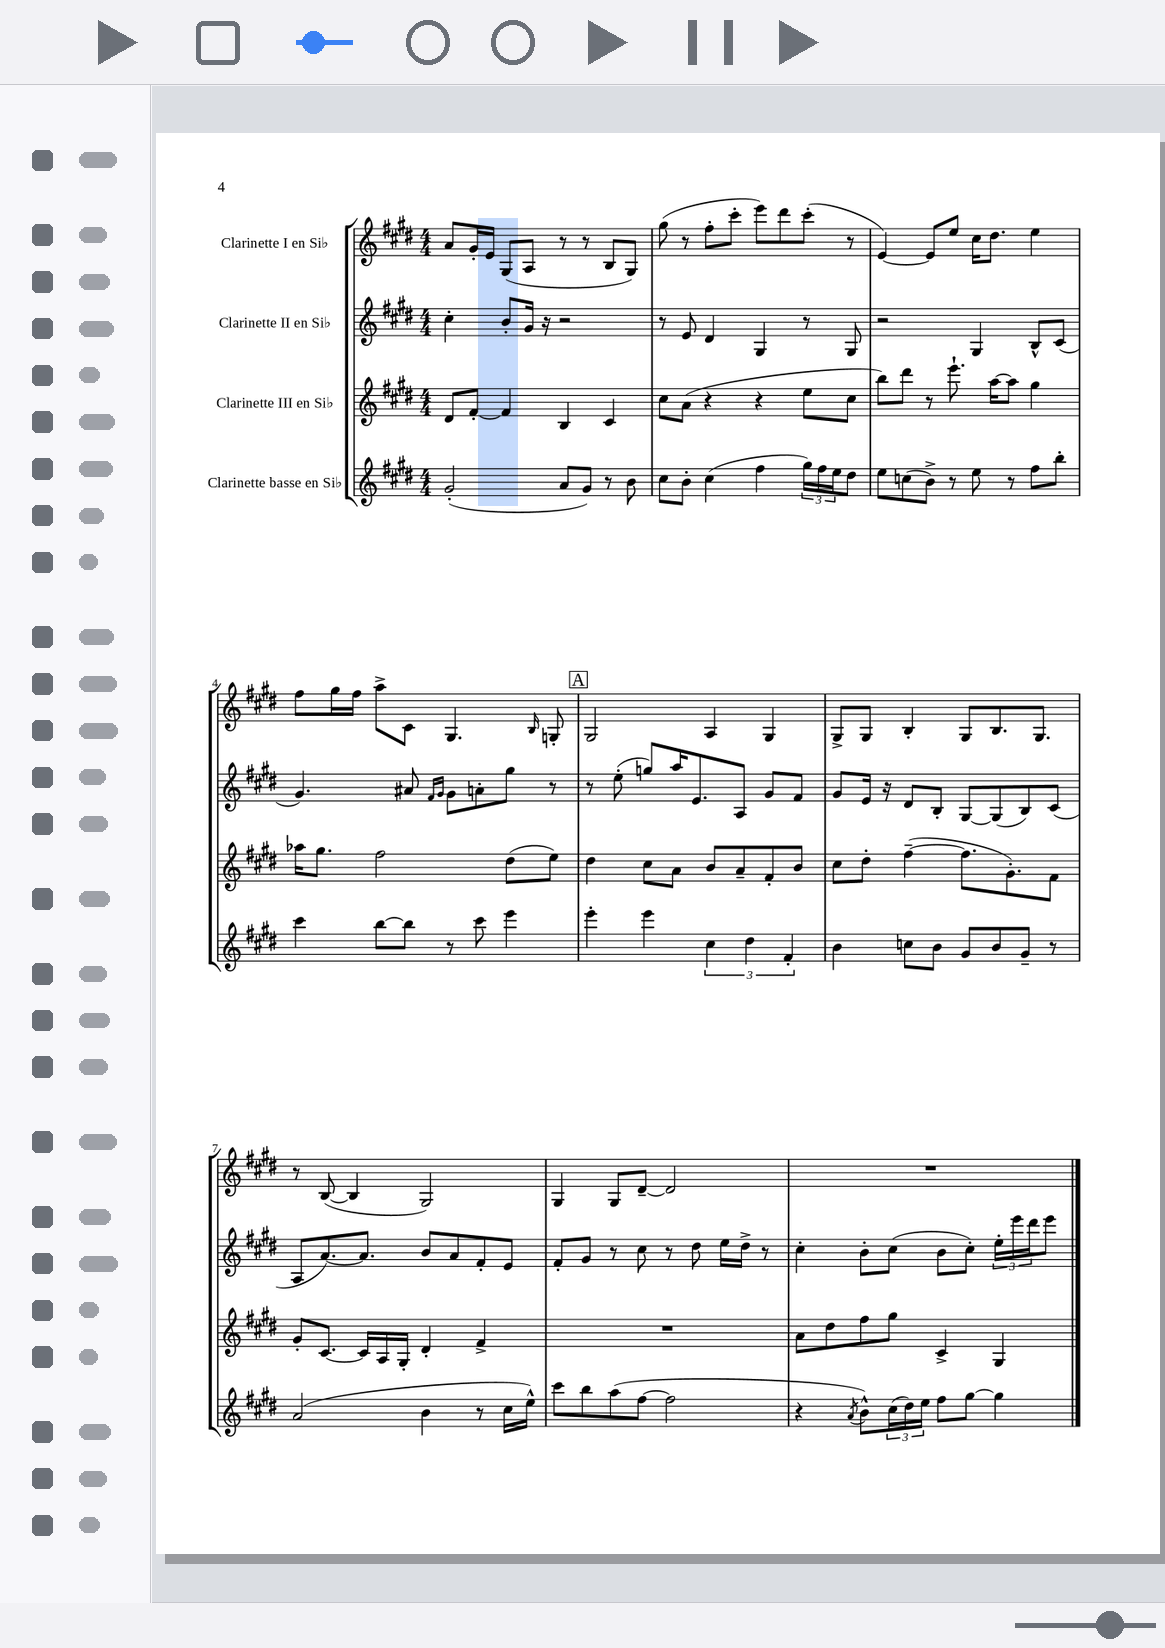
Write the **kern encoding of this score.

**kern	**kern	**kern	**kern
*staff4	*staff3	*staff2	*staff1
*clefG2	*clefG2	*clefG2	*clefG2
*k[f#c#g#d#]	*k[f#c#g#d#]	*k[f#c#g#d#]	*k[f#c#g#d#]
*M4/4	*M4/4	*M4/4	*M4/4
(2g#'/	8d#/L	4cc#'\	8a/L
.	[8f#'/J	.	16g#'/L
.	.	.	16e/JJ
.	4f#/]	8b'/L	(8G#/L
.	.	16g#/Jk	8A/J
.	.	16r	.
8a/L	4B/	2r	8r
8g#/J)	.	.	8r
8r	4c#/	.	8B/L
8b\	.	.	8G#/J)
=	=	=	=
8cc#\L	8cc#\L	8r	(8gg#\
8b'\J	(8a\J	8e/	8r
(4cc#\	4r	4d#/	8ff#'\L
.	.	.	8ccc#'\J
4ff#\	4r	4G#/	8eee\L)
.	.	.	8ddd#\
24gg#\LL)	8ee\L	8r	(8ccc#'\J
24ff#\	.	.	.
24ee\J	.	.	.
8dd#\J	8cc#\J	8G#/	8r
=	=	=	=
8ee\L	8bb\L)	2r	[4e/)
(8cc\	8ddd#\J	.	.
8b^\J)	8r	.	8e/]L
8r	8.eee`\	.	8ee/J
8ee\	.	4G#/	16cc#\LK
.	[16aa\LK	.	8.dd#\J
8r	8aa\]J	.	.
8ff#\L	4gg#\	8B^^/L	4ee\
8bb'\J	.	(8c#/J	.
=	=	=	=
4ccc#\	16aa-\LK	4.g#/)	8ff#\L
.	8.gg#\J	.	.
.	.	.	16gg#\L
.	.	.	16ff#\JJ
[8bb\L	2ff#\	.	8aa^\L
8bb\]J	.	8a#/	8c#\J
.	.	16qqf#/LL	.
.	.	16qqg#/JJ	.
8r	.	8g#\L	4.G#/
8ccc#\	.	8a'\	.
4eee\	(8dd#\L	8gg#\J	.
.	.	.	16qqB/
.	8ee\J)	8r	8G'/
=	=	=	=
4eee'\	4dd#\	8r	2G#/
.	.	(8ee'\	.
4eee\	8cc#\L	8gg/L)	.
.	8a\J	16aa/K	.
.	.	8.e/	.
6cc#\	8b/L	.	4A/
.	8a~/	8A/J	.
6dd#\	.	.	.
.	8f#'/	8g#/L	4G#/
6f#'/	.	.	.
.	8b/J	8f#/J	.
=	=	=	=
4b\	8cc#\L	8g#/L	8G#^/L
.	8dd#'\J	16e/Jk	8G#/J
.	.	16r	.
8cc\L	([4ff#~\	8d#/L	4B'/
8b\J	.	8B'/J	.
8g#/L	8.ff#\]L	[8G#/L	8G#/L
8b/	.	(8G#/]	8.B/
.	8.g#'\)	.	.
8g#~/J	.	8B/)	.
.	.	.	8.G#/J
8r	8f#\J	(8c#/J	.
=	=	=	=
(2a/	8g#'/L	8A/L	8r
.	[8.c#/J	[8.a/)	([8B/
.	.	.	4B/]
.	16c#/]LL	8.a/]J	.
.	16A/	.	.
.	16G#'/JJ	.	.
4b\	4d#'/	8b/L	2G#/)
.	.	8a/	.
8r	4f#^/	8f#'/	.
16cc#\LL	.	8e/J	.
16ee^^\JJ)	.	.	.
=	=	=	=
8ccc#\L	1r	8f#'/L	4G#/
8bb\	.	8g#/J	.
(8aa\	.	8r	8G#/L
[8ff#\J	.	8cc#\	[8d#~/J
2ff#\]	.	8r	2d#/]
.	.	8dd#\	.
.	.	16ee\LL	.
.	.	16dd#^\JJ	.
.	.	8r	.
=	=	=	=
4r	8a\L	4cc#'\	1r
.	8dd#\	.	.
8qa/	.	.	.
8b^^\L)	8ff#\	8b'\L	.
(24cc#\L	8gg#\J	(8cc#\J	.
24dd#\)	.	.	.
24ee\JJ	.	.	.
8ff#\L	4c#^/	8b\L	.
[8gg#\J	.	8cc#'\J)	.
4gg#\]	4G#/	24ee'\LL	.
.	.	24eee\	.
.	.	24ddd#\J	.
.	.	8eee\J	.
==	==	==	==
*-	*-	*-	*-
